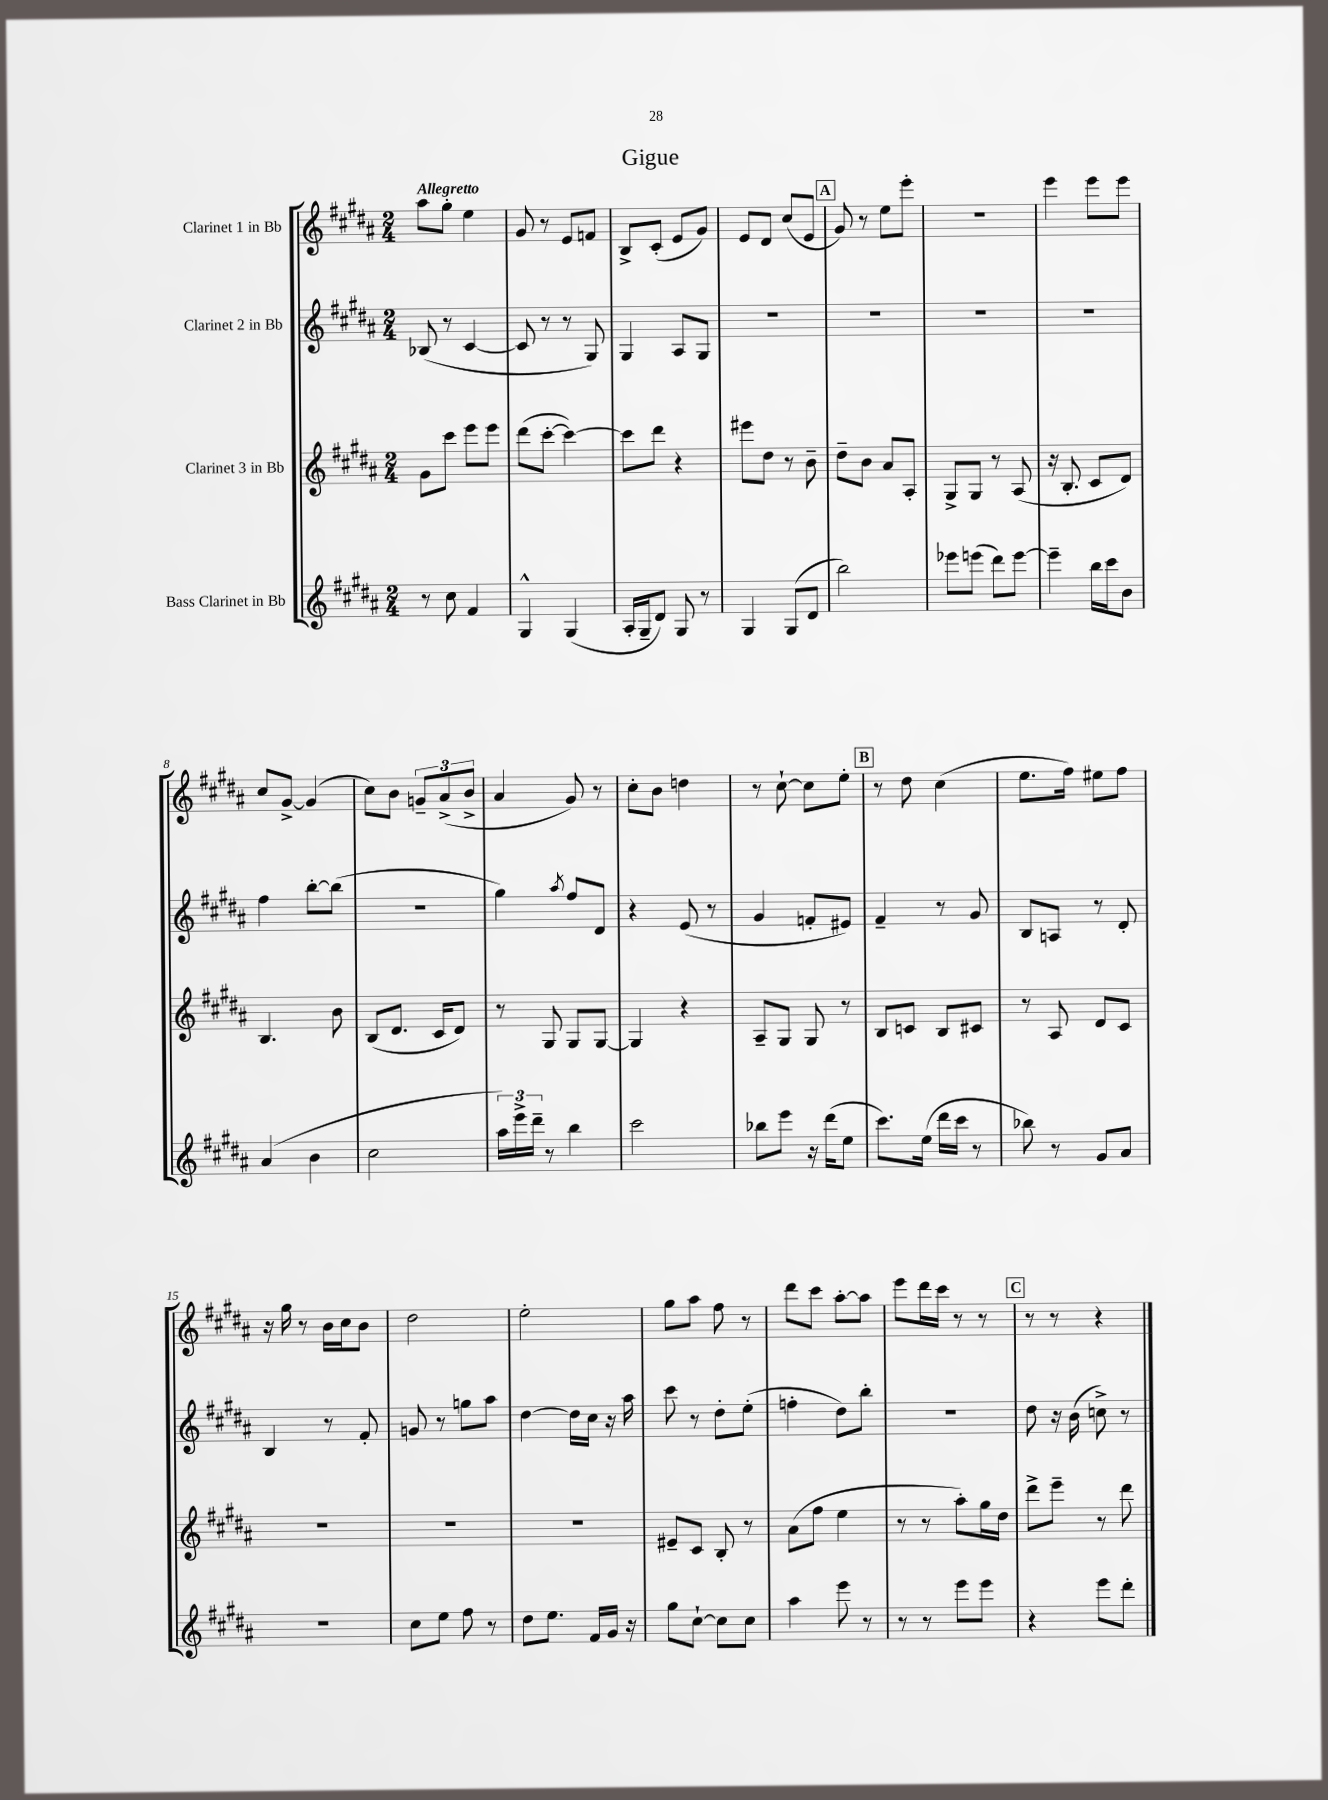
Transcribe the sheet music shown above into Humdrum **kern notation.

**kern	**kern	**kern	**kern
*staff4	*staff3	*staff2	*staff1
*clefG2	*clefG2	*clefG2	*clefG2
*k[f#c#g#d#a#]	*k[f#c#g#d#a#]	*k[f#c#g#d#a#]	*k[f#c#g#d#a#]
*M2/4	*M2/4	*M2/4	*M2/4
8r	8g#	(8B-	8aa#
8cc#	8ccc#	8r	8gg#'
4f#	8eee	[4c#	4ee
.	8eee	.	.
=	=	=	=
4G#^^	(8ddd#	8c#]	8g#
.	[8ccc#'	8r	8r
(4G#	4ccc#_)	8r	8e
.	.	8G#)	8f
=	=	=	=
16A#'	8ccc#]	4G#	8B^
16G#~	.	.	.
8d#)	8ddd#	.	(8c#'
8G#	4r	8A#	8e
8r	.	8G#	8g#)
=	=	=	=
4G#	8eee#	2r	8e
.	8dd#	.	8d#
(8G#	8r	.	(8cc#
8d#	8b~	.	8e
=	=	=	=
2bb)	8dd#~	2r	8g#)
.	8b	.	8r
.	8a#	.	8ee
.	8A#'	.	8eee'
=	=	=	=
8eee-	8G#^	2r	2r
(8eee	8G#	.	.
8ddd#)	8r	.	.
[8eee	(8A#	.	.
=	=	=	=
4eee~]	16r	2r	4eee
.	8.B'	.	.
16bb	8c#	.	8eee
16ccc#	.	.	.
8b	8d#)	.	8eee
=	=	=	=
(4a#	4.B	4ff#	8cc#
.	.	.	[8g#^
4b	.	[8bb'	(4g#]
.	8b	(8bb]	.
=	=	=	=
2cc#	(8B	2r	8cc#)
.	8.d#	.	8b
.	.	.	12g~
.	16c#	.	.
.	.	.	(12a#^
.	8d#)	.	.
.	.	.	12b^
=	=	=	=
24aa#)	8r	4gg#)	4a#
24eee^	.	.	.
24ddd#~	.	.	.
8r	8G#	.	.
.	.	8qaa#	.
4bb	8G#	8ff#	8g#)
.	[8G#	8d#	8r
=	=	=	=
2ccc#	4G#]	4r	8cc#'
.	.	.	8b
.	4r	(8e	4dd
.	.	8r	.
=	=	=	=
8bb-	8A#~	4g#	8r
8eee	8G#	.	[8cc#`
16r	8G#	8f'	8cc#]
(16ddd#	.	.	.
8ee	8r	8e#)	8ee'
=	=	=	=
8.ccc#)	8B	4f#~	8r
.	8c	.	8dd#
(16ee	.	.	.
16ddd#	8B	8r	(4cc#
16ccc#	.	.	.
8r	8c#	8g#	.
=	=	=	=
8bb-)	8r	8B	8.ee
8r	8A#	8A	.
.	.	.	16ff#)
8g#	8d#	8r	8ee#
8a#	8c#	8d#'	8ff#
=	=	=	=
2r	2r	4B	16r
.	.	.	16gg#
.	.	.	8r
.	.	8r	16b
.	.	.	16cc#
.	.	8f#'	8b
=	=	=	=
8cc#	2r	8g	2dd#
8ee	.	8r	.
8ff#	.	8gg	.
8r	.	8aa#	.
=	=	=	=
8dd#	2r	[4dd#	2ee'
8.ee	.	.	.
.	.	16dd#]	.
16f#	.	16cc#	.
16g#	.	16r	.
16r	.	16aa#	.
=	=	=	=
8gg#	8e#~	8ccc#	8gg#
[8cc#`	8c#	8r	8aa#
8cc#]	8B'	8dd#'	8ff#
8cc#	8r	(8ee'	8r
=	=	=	=
4aa#	(8a#	4ff'	8ddd#
.	8ff#	.	8ccc#
8eee	4ee	8dd#)	[8aa#'
8r	.	8bb'	8aa#]
=	=	=	=
8r	8r	2r	8eee
8r	8r	.	16ddd#
.	.	.	16ccc#
8eee	8aa#')	.	8r
8eee	16gg#	.	8r
.	16dd#	.	.
=	=	=	=
4r	8ddd#^	8dd#	8r
.	8eee~	16r	8r
.	.	(16b	.
8eee	8r	8cc^)	4r
8ddd#'	8ddd#	8r	.
==	==	==	==
*-	*-	*-	*-
